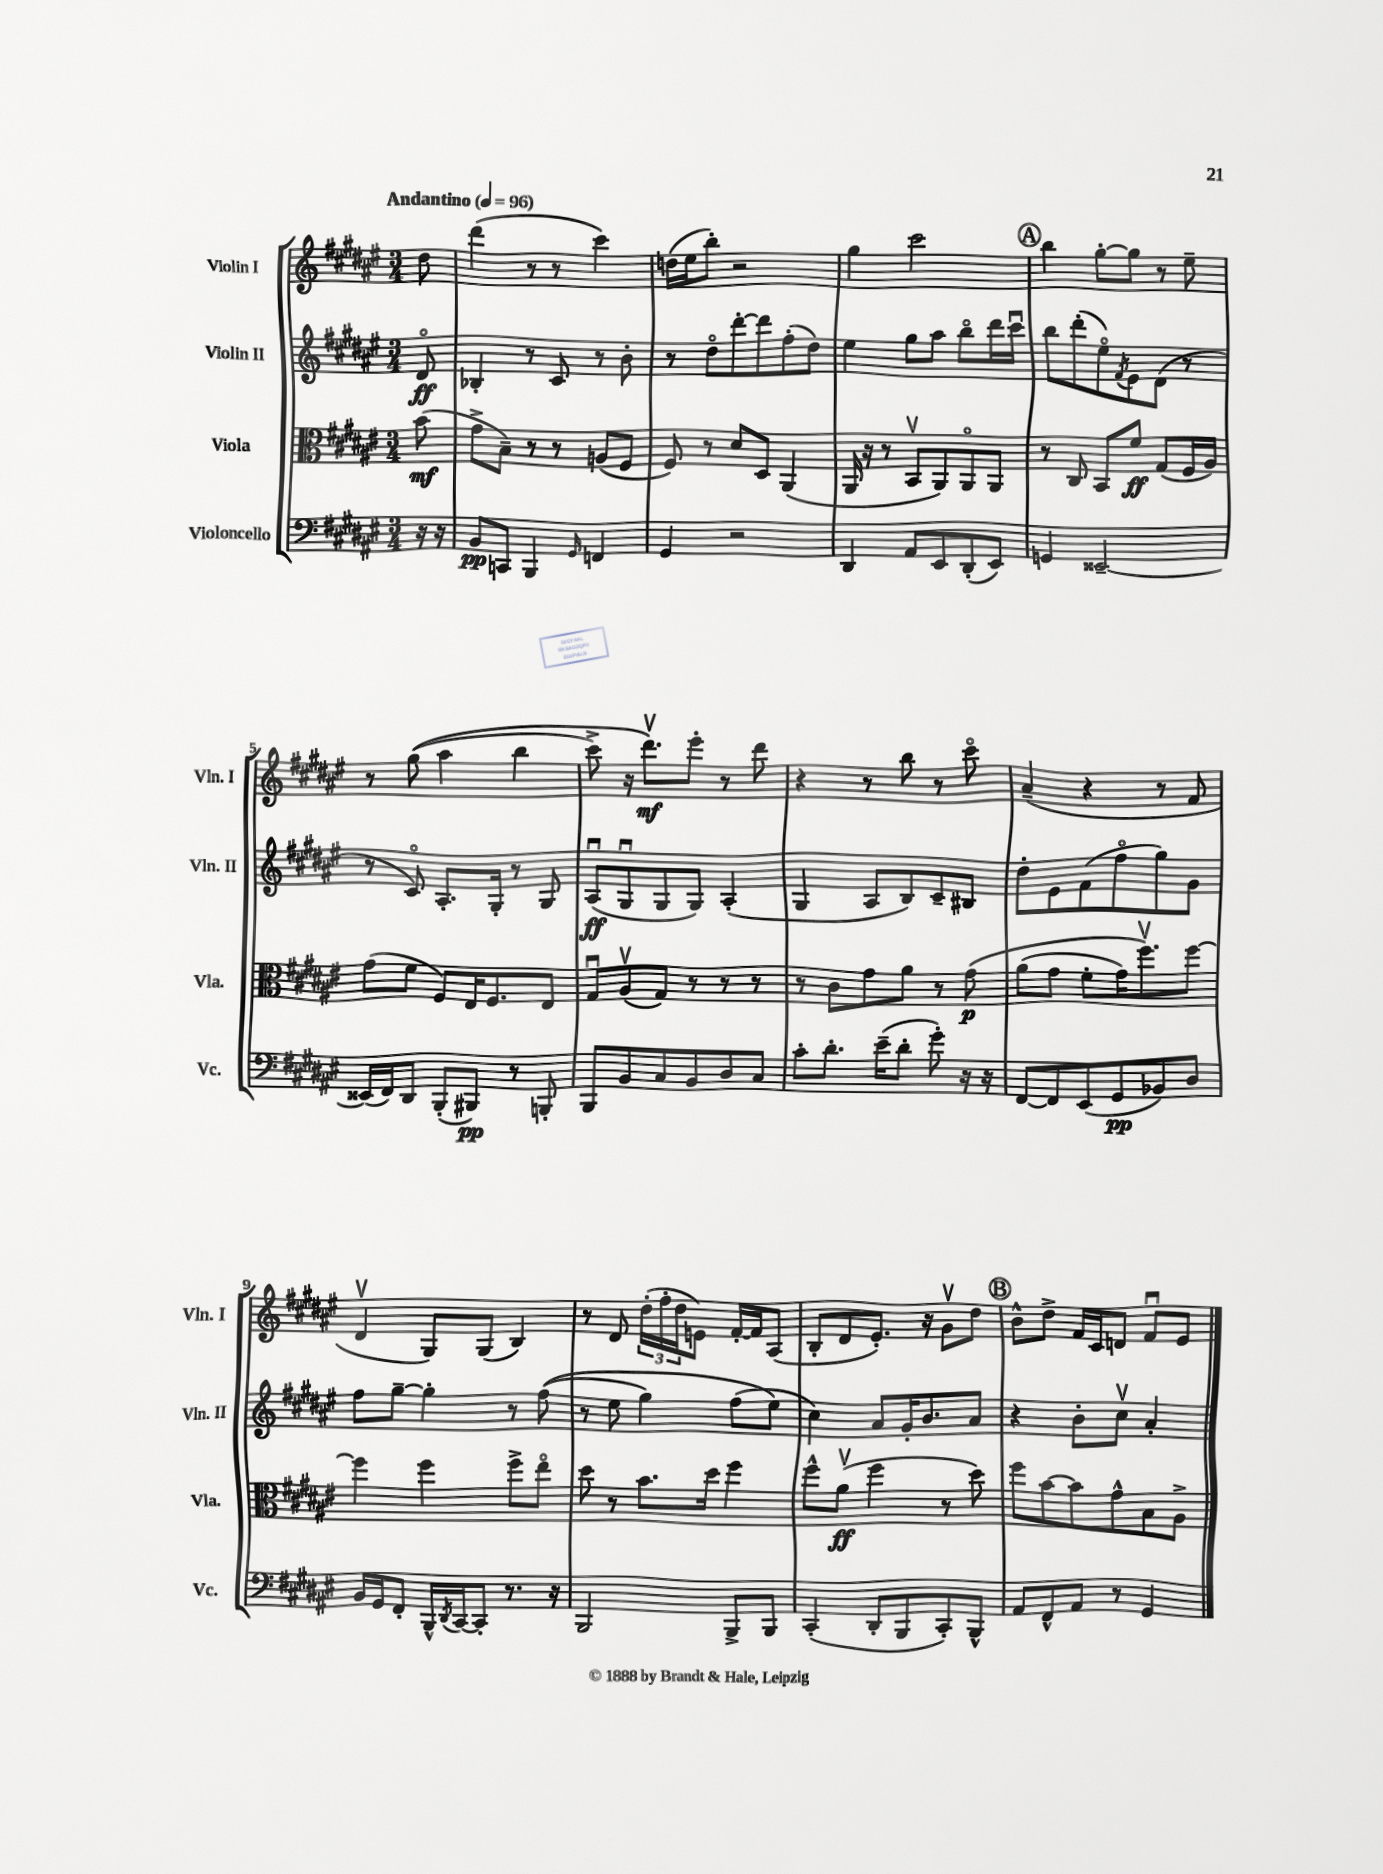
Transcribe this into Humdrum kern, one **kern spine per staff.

**kern	**kern	**kern	**kern
*staff4	*staff3	*staff2	*staff1
*clefF4	*clefC3	*clefG2	*clefG2
*k[f#c#g#d#a#e#]	*k[f#c#g#d#a#e#]	*k[f#c#g#d#a#e#]	*k[f#c#g#d#a#e#]
*M3/4	*M3/4	*M3/4	*M3/4
*MM96	*MM96	*MM96	*MM96
16r	(8b	8d#o	8dd#
16r	.	.	.
=	=	=	=
8BB	8g#^	4B-'	(4ddd#
8CC	8B~)	.	.
4BBB	8r	8r	8r
.	8r	8c#	8r
16qqGG#	.	.	.
4FF	(8A	8r	4ccc#)
.	8F#	8b'	.
=	=	=	=
4GG#	8F#)	8r	(16dd
.	.	.	16ee#
.	8r	8dd#o	8bb')
2r	8d#	[8ddd#'	2r
.	8D#	8ddd#]	.
.	(4AA#	(8ff#'	.
.	.	8dd#)	.
=	=	=	=
4DD#	16AA#	4ee#	4gg#
.	16r	.	.
.	8r	.	.
8AA#	8BBv	8gg#	2ccc#
8EE#	8AA#)	8aa#	.
(8DD#'	8AA#o	8bbo	.
8EE#)	8AA#	16ddd#	.
.	.	16ccc#u	.
=	=	=	=
4GG	8r	8bb	4bb
.	8C#	(8ddd#'	.
[2EE##~	8BB	8ee#o)	[8gg#'
.	.	8qf#	.
.	8f#	8e#	8gg#]
.	(8G#	(8d#	8r
.	16F#	8r	8ee#~
.	16A#)	.	.
=	=	=	=
(16EE##]	(8g#	8r	8r
16FF#)	.	.	.
8DD#	8f#	8c#o)	&((8gg#
(8BBB'	8F#)	8.A#'	4aa#
8BBB#)	16E#	.	.
.	8.F#	16G#'	.
8r	.	8r	4bb
8BBB'	8E#	8G#	.
=	=	=	=
8BBB	8G#u	(8A#u	8ccc#^)
8BB	(8A#v	8G#u	16r
.	.	.	8.ddd#v&)
8C#	8G#)	8G#	.
8BB	8r	8G#)	8eee#'
8D#	8r	(4A#'	8r
8C#	8r	.	8ddd#
=	=	=	=
8c#'	8r	4G#	4r
8.d#'	8c#	.	.
.	8g#	8A#	8r
(16e#~	.	.	.
8d#'	8a#	8B)	8bb
8g#')	8r	8c#~	8r
16r	&(8g#	8B#	8ccc#o
16r	.	.	.
=	=	=	=
[8FF#	(8a#	8dd#'	(4a#~
8FF#]	8g#	8e#	.
(8EE#	8f#'	(8f#	4r
8GG#	16g#)	8ff#o	.
.	8.ff#v&)	.	.
8BB-)	.	8gg#)	8r
8D#	[8ff#	8g#	8f#
=	=	=	=
16BB	4ff#]	8ff#	4d#v
16GG#	.	.	.
8FF#'	.	[8gg#~	.
16BBB^^	4ff#	4gg#']	8G#)
8qDD#	.	.	.
[16CC#	.	.	.
8CC#']	.	.	(8G#
8.r	8ff#^	8r	4B)
.	8ee#o	&((8ff#	.
16r	.	.	.
=	=	=	=
2BBB	8dd#	8r	8r
.	8r	8ee#	8d#
.	8.b	4gg#)	(24dd#'
.	.	.	24ff#'
.	.	.	24dd#
.	.	.	8e)
.	16dd#	.	.
8BBB^	4ff#	(8ff#	[16f#'
.	.	.	16f#]
8BBB	.	8ee#&)	(8A#
=	=	=	=
(4CC#'	8ff#^^	4cc#)	8B'
.	(8a#v	.	8d#
8DD#'	4ff#	8a#	8.e#')
8BBB	.	16g#'	.
.	.	8.b	16r
8CC#')	8r	.	8g#v
8BBB^^	8dd#)	8a#	8dd#
=	=	=	=
8AA#	8ff#	4r	8b^^
8FF#^^	[8b	.	8dd#^
8AA#	8b]	8b'	16f#
.	.	.	16c#
8r	8g#^^	8cc#v	8d
4GG#	8B	4a#'	8f#u
.	8A#^	.	8e#
==	==	==	==
*-	*-	*-	*-
